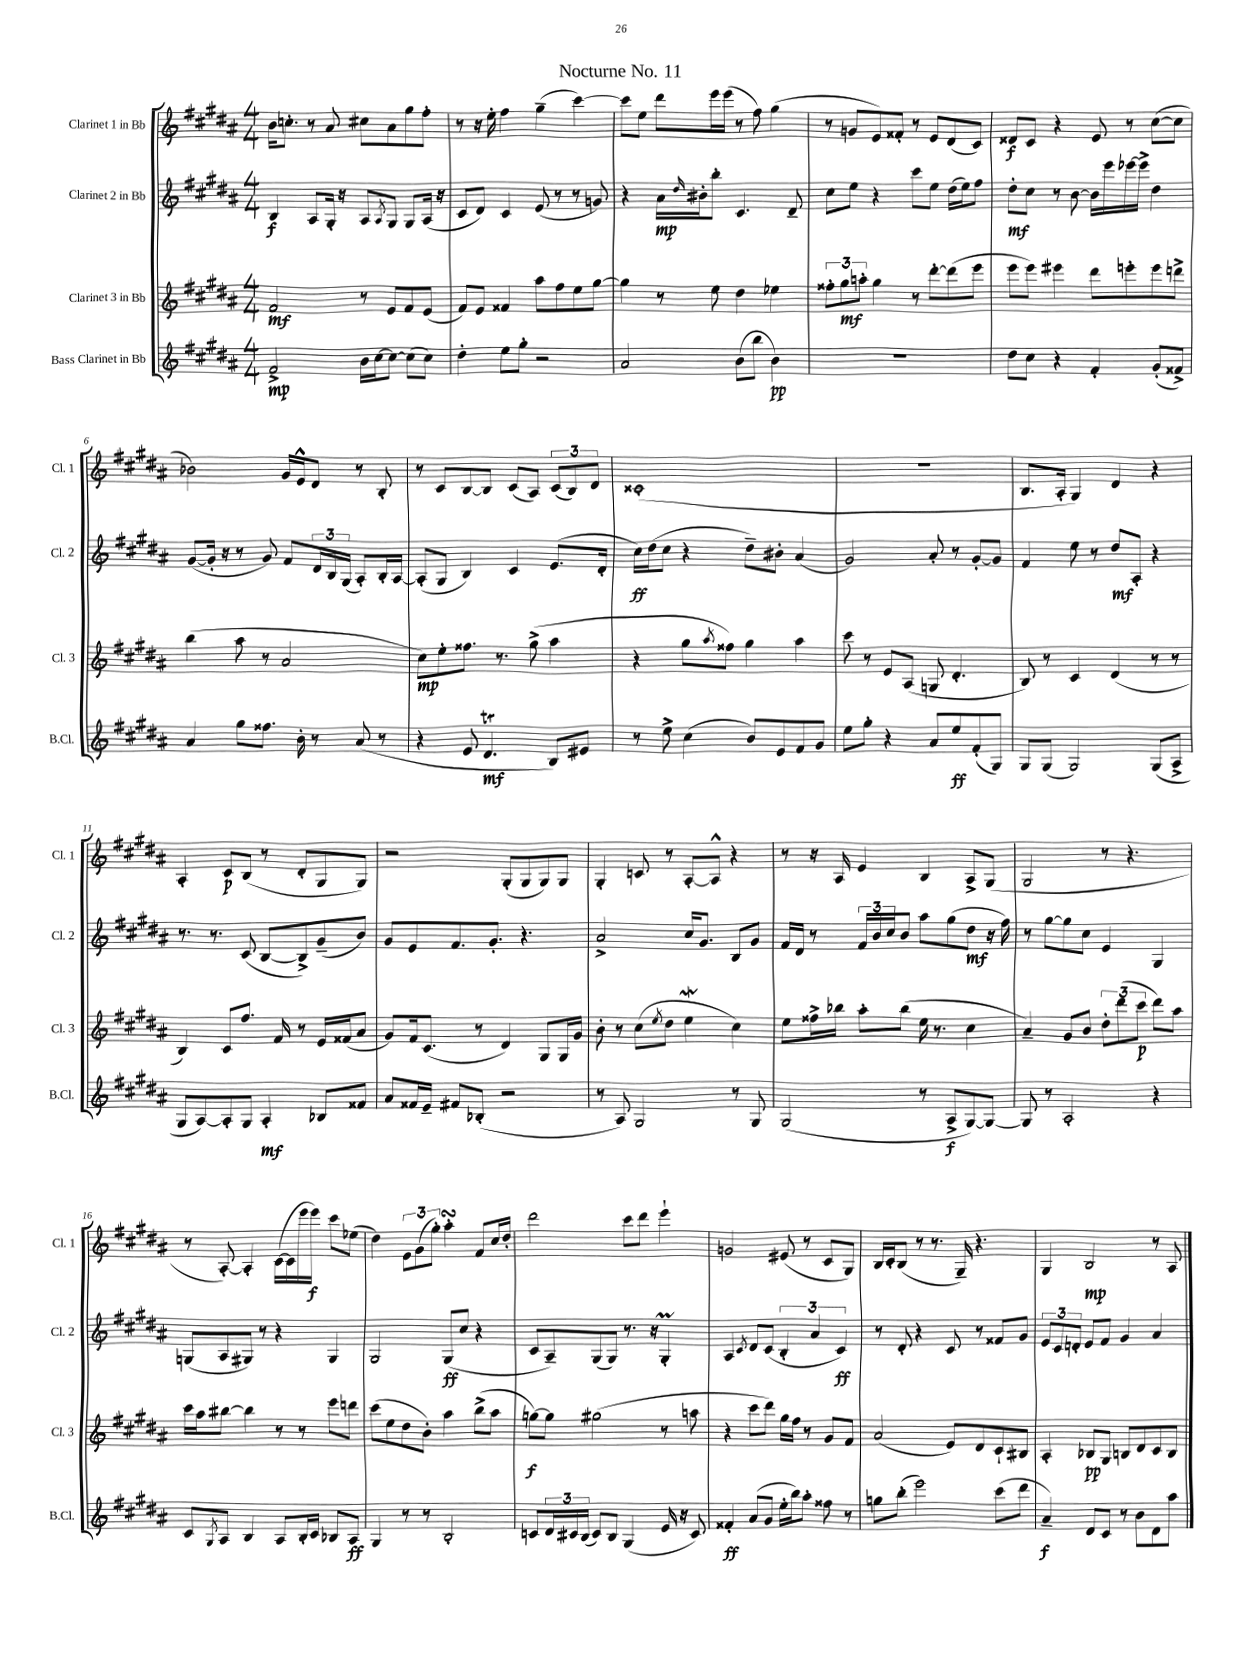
\header { title = "Nocturne No. 11" }
<<
\new StaffGroup <<
\new Staff = "s0" \with { instrumentName = "Clarinet 1 in Bb" shortInstrumentName = "Cl. 1" } {
    \clef treble \key b \major \numericTimeSignature \time 4/4
    b'16 c''8.-. r8 ais'8 cis''8 ais'8 gis''8 fis''8-. |
    r8 r16 e''16-. fis''4 gis''4--( cis'''4~) |
    cis'''8 e''8 dis'''8 e'''16 e'''16( r8 fis''8) gis''4( |
    r8 g'8 e'8) fisis'8-. r8 e'8 dis'8( cis'8) |
    disis'8\f cis'8 r4 e'8 r8 cis''8~( cis''8 |
    bes'2) gis'16 e'16-^ dis'8 r8 b8-. |
    r8 cis'8 b8~ b8 cis'8( ais8) \tuplet 3/2 { cis'8( b8) dis'8 } |
    cisis'1-.( |
    R1 |
    b8. ais16-. gis4) dis'4 r4 |
    ais4-. cis'8\p b8( r8 dis'8-. gis8 gis8) |
    r2 gis8-.( gis8 gis8) gis8 |
    gis4-. c'8 r8 ais8~-. ais8-^ r4 |
    r8 r16 ais16 e'4 b4 ais8-> gis8( |
    gis2 r8 r4. |
    r8 ais8~-.) ais4-. cis'16~( cis'16 e'''16 e'''16\f) cis'''8 ees''8( |
    dis''4) \tuplet 3/2 { e'8 gis'8( gis''8-.) } ais''4-.\turn fis'8 cis''16 dis''16-. |
    dis'''2 cis'''8 dis'''8 e'''4-! |
    g'2 eis'8( r8 cis'8 gis8) |
    b16 cis'16-. b8( r8 r8. gis16--) r4. |
    gis4 b2\mp r8 ais8 \bar "|." |
}
\new Staff = "s1" \with { instrumentName = "Clarinet 2 in Bb" shortInstrumentName = "Cl. 2" } {
    \clef treble \key b \major \numericTimeSignature \time 4/4
    b4\f ais8 gis16-. r16 ais8 \acciaccatura { ais8 } gis8 gis8 ais16( r16 |
    cis'8 dis'8) cis'4 e'8( r8 r8 g'8) |
    r4 ais'16\mp \grace { dis''16 } bis'16-. b''8-. cis'4. dis'8-- |
    cis''8 e''8 r4 cis'''8 e''8 dis''16( e''16) fis''8 |
    dis''8-.\mf cis''8 r8 b'8~ b'16 e'''16 ees'''16~ ees'''16-> dis''4 |
    gis'8~( gis'16-. r16 r8 gis'8) fis'8 \tuplet 3/2 { dis'16 b16 gis16( } ais8-.) b16-. ais16~ |
    ais8-.( gis8 b4) cis'4 e'8.( dis'16-. |
    cis''16\ff) dis''16( cis''8 r4 dis''8--) bis'8-. ais'4( |
    gis'2) ais'8-. r8 gis'8~-. gis'8 |
    fis'4 e''8 r8 dis''8\mf ais8-. r4 |
    r8. r8. cis'8( b8~ b8->) gis'8--( b'8) |
    gis'8 e'8 fis'8. gis'8.-. r4. |
    ais'2-> cis''16 gis'8. b8 gis'8 |
    fis'16 dis'16 r8 \tuplet 3/2 { fis'16 b'16 cis''16 } b'8 ais''8 gis''8( dis''8\mf r16 fis''16) |
    r8 gis''8~ gis''8 cis''8 e'4 gis4 |
    g8( ais8 gis8) r8 r4 gis4 |
    gis2 gis8\ff( cis''8 r4 |
    cis'8 ais8--) gis8( gis8) r8. r16 gis4-.\prall |
    ais4 \acciaccatura { cis'8 } dis'8 cis'8( \tuplet 3/2 { b4-. ais'4 cis'4\ff) } |
    r8 dis'8-. r4 cis'8 r8 fisis'8 gis'8 |
    \tuplet 3/2 { e'8 cis'8 d'8-. } e'8 fis'8 gis'4 ais'4 \bar "|." |
}
\new Staff = "s2" \with { instrumentName = "Clarinet 3 in Bb" shortInstrumentName = "Cl. 3" } {
    \clef treble \key b \major \numericTimeSignature \time 4/4
    fis'2\mf r8 e'8 fis'8 e'8( |
    fis'8) e'8 fisis'4 ais''8 fis''8 e''8 gis''8~ |
    gis''4 r8 e''8 dis''4 ees''4 |
    \tuplet 3/2 { fisis''8-. gis''8\mf a''8-. } gis''4 r8 dis'''8~-. dis'''8( e'''8 |
    e'''8 e'''8) eis'''4 dis'''8 e'''8-. e'''8 d'''8-> |
    b''4( ais''8 r8 ais'2 |
    cis''8\mp) e''8-. fisis''8. r8. gis''8->( ais''4 |
    r4 gis''8 \acciaccatura { ais''8 } fisis''8) gis''4 ais''4 |
    cis'''8 r8 e'8 ais8( g8 dis'4.-. |
    b8) r8 cis'4 dis'4( r8 r8 |
    b4) cis'8 fis''8. fis'16 r8 e'16 fisis'16( ais'8 |
    gis'8) fis'16 cis'8.( r8 dis'4) gis8 gis16 gis'16 |
    b'8-. r8 cis''8( \acciaccatura { e''8 } dis''8 e''4\mordent cis''4) |
    e''8 fisis''16-> bes''16 ais''8-. bes''8( e''16 r8. cis''4 |
    ais'4--) gis'8 b'8 \tuplet 3/2 { dis''8-. dis'''8( cis'''8\p } dis'''8) ais''8 |
    cis'''16 ais''16 bis''8~ bis''4 r8 r8 e'''8 d'''8 |
    cis'''8( e''8 dis''8 b'8-.) ais''4 b''8->( ais''8 |
    g''8~\f) g''8 gis''2( r8 a''8 |
    r4 cis'''8 dis'''8) gis''16 fis''16 r8 gis'8 fis'8 |
    ais'2( e'8) dis'8 cis'8-! bis8 |
    ais4-. bes8\pp gis8 b8 dis'8 cis'8 b8 \bar "|." |
}
\new Staff = "s3" \with { instrumentName = "Bass Clarinet in Bb" shortInstrumentName = "B.Cl." } {
    \clef treble \key b \major \numericTimeSignature \time 4/4
    fis'2->\mp b'16 cis''16~ cis''8~ cis''8( cis''8) |
    dis''4-. e''8 gis''8-. r2 |
    ais'2 b'8( b''8 b'4\pp) |
    R1 |
    dis''8 cis''8 r4 fis'4-. gis'8-.( fisis'8->) |
    ais'4 gis''8 fisis''8. b'16-. r8 ais'8( r8 |
    r4 e'8 dis'4.\trill\mf b8) eis'8 |
    r8 e''8-> cis''4( b'8) e'8 fis'8 gis'8 |
    e''8 gis''8-. r4 ais'8 e''8\ff fis'8-.( gis8) |
    gis8 gis8( gis2) gis8( ais8-> |
    gis8 ais8~) ais8-. gis8 ais4-.\mf bes8 fisis'8 |
    ais'8 fisis'16 e'16-- fis'8 bes8-.( r2 |
    r8 ais8) gis2 r8 gis8 |
    gis2( r8 ais8->\f gis8~) gis8~ |
    gis8 r8 ais2-. r4 |
    cis'8 \acciaccatura { gis8 } ais8 b4 ais8 b16-. cis'16 bes8 ais8\ff |
    gis4 r8 r8 b2-. |
    c'8 \tuplet 3/2 { dis'16 cis'16 b16( } cis'8) b8 gis4( e'16 r16 cis'8) |
    fisis'4-.\ff ais'8( gis'8 e''16-. b''16) ais''8-. fisis''8 r8 |
    g''8 b''8-.( e'''2) cis'''8( dis'''8 |
    ais'4--\f) dis'8 cis'8 r8 b'8 dis'8 ais''8 \bar "|." |
}
>>
>>
